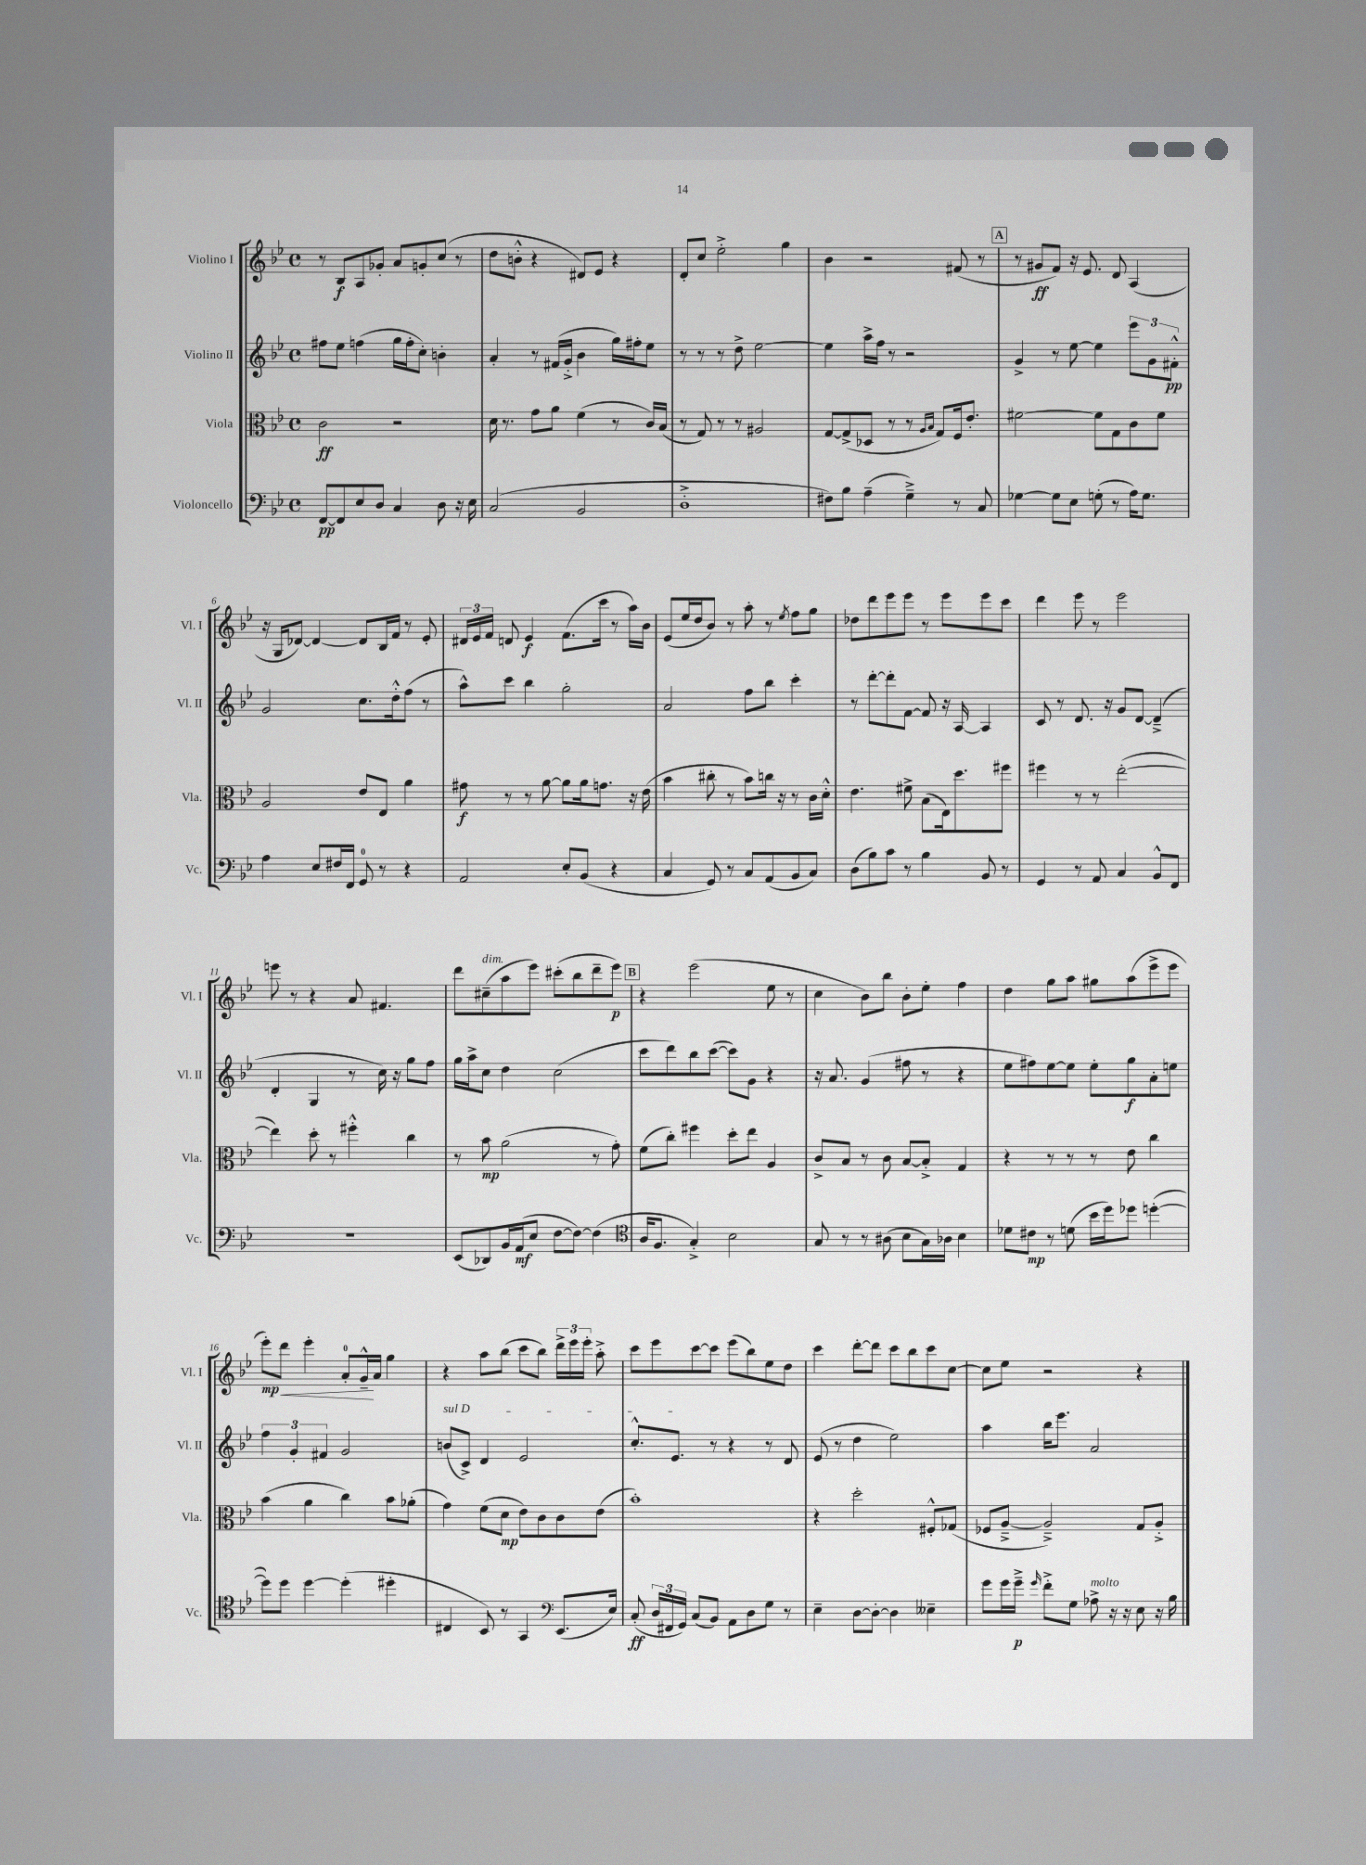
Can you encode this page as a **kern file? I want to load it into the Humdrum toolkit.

**kern	**dynam	**kern	**dynam	**kern	**dynam	**kern	**dynam
*part4	*part4	*part3	*part3	*part2	*part2	*part1	*part1
*staff4	*staff4	*staff3	*staff3	*staff2	*staff2	*staff1	*staff1
*I"Violoncello	*	*I"Viola	*	*I"Violino II	*	*I"Violino I	*
*I'Vc.	*	*I'Vla.	*	*I'Vl. II	*	*I'Vl. I	*
*clefF4	*	*clefC3	*	*clefG2	*	*clefG2	*
*k[b-e-]	*	*k[b-e-]	*	*k[b-e-]	*	*k[b-e-]	*
*M4/4	*	*M4/4	*	*M4/4	*	*M4/4	*
*met(c)	*	*met(c)	*	*met(c)	*	*met(c)	*
=1	=1	=1	=1	=1	=1	=1	=1
[8FF/L	pp	2c\	ff	8ff#X\L	.	8r	.
8FF/]	.	.	.	8ee-\J	.	8B-/L	f
8E-/	.	.	.	(4ffn\	.	8A/	.
8D/J	.	.	.	.	.	8g-X'/J	.
4C/	.	2r	.	16gg\LL	.	8a/L	.
.	.	.	.	16ff'\J	.	.	.
.	.	.	.	8cc'\J)	.	8gn'/	.
8D\	.	.	.	4bn'\	.	(8cc/J	.
16r	.	.	.	.	.	8r	.
16E-\	.	.	.	.	.	.	.
=2	=2	=2	=2	=2	=2	=2	=2
(2C/	.	16d\	.	4a'/	.	8dd\L	.
.	.	8.r	.	.	.	.	.
.	.	.	.	.	.	8bn'^^\J	.
.	.	8g\L	.	8r	.	4r	.
.	.	8a\J	.	(16f#X/LL	.	.	.
.	.	.	.	16g'^/JJ	.	.	.
2BB-/	.	(4f\	.	4b-\	.	8d#X/L)	.
.	.	.	.	.	.	8e-/J	.
.	.	8r	.	16gg\LL)	.	4r	.
.	.	.	.	16ff#X'\J	.	.	.
.	.	16c/LL)	.	8ee-\J	.	.	.
.	.	(16B-/JJ	.	.	.	.	.
=3	=3	=3	=3	=3	=3	=3	=3
1D'^	.	8r	.	8r	.	8d'/L	.
.	.	8G/)	.	8r	.	8cc/J	.
.	.	8r	.	8r	.	2ee-'^\	.
.	.	8r	.	8dd^\	.	.	.
.	.	2A#X/	.	[2ee-\	.	.	.
.	.	.	.	.	.	4gg\	.
=4	=4	=4	=4	=4	=4	=4	=4
8F#X\L)	.	[8G/L	.	4ee-\]	.	4b-\	.
8B-\J	.	(8G^/]	.	.	.	.	.
(4A~\	.	8D-X/J	.	16aa^\LL	.	2r	.
.	.	.	.	16ff\JJ	.	.	.
.	.	8r	.	8r	.	.	.
4G~^\)	.	8r	.	2r	.	.	.
.	.	16qqA/LL	.	.	.	.	.
.	.	16qqB-/JJ	.	.	.	.	.
.	.	8G/L)	.	.	.	.	.
8r	.	16F/k	.	.	.	(8f#X/	.
.	.	8.e-'/J	.	.	.	.	.
8C/	.	.	.	.	.	8r	.
!!LO:REH:place=s1:t=A
=5	=5	=5	=5	=5	=5	=5	=5
[4G-X\	.	[2f#X\	.	4g^/	.	8r	.
.	.	.	.	.	.	8g#X/L	ff
8G-\L]	.	.	.	8r	.	8f/J)	.
8E-\J	.	.	.	[8ee-\	.	16r	.
.	.	.	.	.	.	8.e-/	.
(8Gn'\	.	8f#\L]	.	4ee-\]	.	.	.
8r	.	8G\	.	.	.	8d/	.
16A\KL)	.	8c\	.	12eee-\L	.	(4A/	.
8.G\J	.	.	.	.	.	.	.
.	.	.	.	12g\	.	.	.
.	.	8f#\J	.	.	.	.	.
.	.	.	.	12f#X'^^\J	pp	.	.
!!LO:LB:g=z
=6	=6	=6	=6	=6	=6	=6	=6
4A\	.	2A/	.	2g/	.	16r	.
.	.	.	.	.	.	16G/KL	.
.	.	.	.	.	.	[8d-X/J)	.
8E-/L	.	.	.	.	.	4d-/_	.
16F#X/L	.	.	.	.	.	.	.
16FF/JJ	.	.	.	.	.	.	.
8GG/	.	8e-/L	.	8.cc\L	.	8d-/L]	.
8r	.	8E-/J	.	.	.	16B-/L	.
.	.	.	.	16dd'^^\k	.	16f/JJ	.
4r	.	4a\	.	(8ff\J	.	8r	.
.	.	.	.	8r	.	8e-'/	.
=7	=7	=7	=7	=7	=7	=7	=7
2AA/	.	8g#X\	f	8aa^^\L)	.	24d#X/LL	.
.	.	.	.	.	.	24e-/	.
.	.	.	.	.	.	24f/JJ	.
.	.	8r	.	8ccc\J	.	8dn/	.
.	.	8r	.	4bb-\	.	4e-/	f
.	.	[8a\	.	.	.	.	.
8E-'/L	.	8a\L]	.	2gg'\	.	(8.f\L	.
(8BB-/J	.	16a\k	.	.	.	.	.
.	.	8.gn\J	.	.	.	16ccc\Jk	.
4r	.	.	.	.	.	8r	.
.	.	16r	.	.	.	16aa\LL)	.
.	.	(16e-\	.	.	.	16b-\JJ	.
=8	=8	=8	=8	=8	=8	=8	=8
4C/	.	4b-\	.	2a/	.	(8e-/L	.
.	.	.	.	.	.	16ee-/L	.
.	.	.	.	.	.	16dd/J	.
8GG/)	.	8cc#X'\	.	.	.	8b-/J)	.
8r	.	8r	.	.	.	8r	.
8C/L	.	8b-\L)	.	8ff\L	.	8aa'\	.
(8AA/	.	16ccn\Jk	.	8bb-\J	.	8r	.
.	.	16r	.	.	.	.	.
.	.	.	.	.	.	8qee-/	.
8BB-/	.	8r	.	4ccc'\	.	8ff\L	.
8C/J)	.	16c\LL	.	.	.	8gg\J	.
.	.	16d'^^\JJ	.	.	.	.	.
=9	=9	=9	=9	=9	=9	=9	=9
(8D\L	.	4.e-\	.	8r	.	8dd-X\L	.
8B-\)	.	.	.	[8ddd'\L	.	8ddd\	.
8c\J	.	.	.	8ddd'\]	.	8eee-\	.
8r	.	8f#X^\	.	[8f\J	.	8eee-\J	.
4B-\	.	(8B-\L	.	8f/]	.	8r	.
.	.	16E-\k)	.	16r	.	8eee-\L	.
.	.	8.dd\	.	[16A/	.	.	.
8BB-/	.	.	.	4A/]	.	8eee-\	.
8r	.	8ff#X\J	.	.	.	8ccc\J	.
=10	=10	=10	=10	=10	=10	=10	=10
4GG/	.	4ff#X\	.	8c/	.	4ddd\	.
.	.	.	.	8r	.	.	.
8r	.	8r	.	8.d/	.	8eee-\	.
8AA/	.	8r	.	.	.	8r	.
.	.	.	.	16r	.	.	.
4C/	.	([2ee-'\	.	8g/L	.	2eee-\	.
.	.	.	.	[8d/J	.	.	.
8BB-^^/L	.	.	.	(4d~^/]	.	.	.
8FF/J	.	.	.	.	.	.	.
!!LO:LB:g=z
=11	=11	=11	=11	=11	=11	=11	=11
1r	.	4ee-\])	.	4d'/	.	8eeen\	.
.	.	.	.	.	.	8r	.
.	.	8dd'\	.	4G/	.	4r	.
.	.	8r	.	.	.	.	.
.	.	4ff#X'^^\	.	8r	.	8a/	.
.	.	.	.	16cc\)	.	4.f#X/	.
.	.	.	.	16r	.	.	.
.	.	4cc\	.	8gg\L	.	.	.
.	.	.	.	8ff\J	.	.	.
=12	=12	=12	=12	=12	=12	=12	=12
(8EE-/L	.	8r	.	16gg\LL	.	8ddd\L	.
.	.	.	.	16aa^\J	.	.	.
!	!	!	!	!	!	!LO:TX:a:i:t=dim.	!
8DD-X/)	.	8b-\	mp	8cc\J	.	(8cc#X~\	.
16BB-/L	.	(2a\	.	4dd\	.	8aa\	.
(16AA/J	mf	.	.	.	.	.	.
8E-/J	.	.	.	.	.	8eee-\J)	.
[8F\L	.	.	.	(2cc\	.	(8ccc#X'\L	.
8F\J_)	.	.	.	.	.	8bb-\	.
(4F\]	.	8r	.	.	.	8ddd~\	.
.	.	8g'\)	.	.	.	8eee-\J)	p
!!LO:REH:place=s1:t=B
=13	=13	=13	=13	=13	=13	=13	=13
*clefC4	*	*	*	*	*	*	*
16A/KL	.	(8f\L	.	8ccc\L	.	4r	.
8.F/J	.	.	.	.	.	.	.
.	.	8cc'\J)	.	8ddd\)	.	.	.
4G'^/)	.	4ff#X\	.	8bb-\	.	(2eee-\	.
.	.	.	.	([8ccc\J	.	.	.
2B-\	.	8dd'\L	.	8ccc\L])	.	.	.
.	.	8ee-\J	.	8g\J	.	.	.
.	.	4A/	.	4r	.	8ee-\	.
.	.	.	.	.	.	8r	.
=14	=14	=14	=14	=14	=14	=14	=14
8G/	.	8c^/L	.	16r	.	4cc\	.
.	.	.	.	8.a/	.	.	.
8r	.	8B-/J	.	.	.	.	.
8r	.	8r	.	(4g/	.	8b-\L)	.
(8A#X\	.	8c\	.	.	.	8bb-\J	.
8B-\L	.	[8B-/L	.	8ff#X\	.	8b-'\L	.
16G\L)	.	8B-'^/J]	.	8r	.	8ee-'\J	.
16A-X\JJ	.	.	.	.	.	.	.
4B-\	.	4G/	.	4r	.	4ff\	.
=15	=15	=15	=15	=15	=15	=15	=15
8d-X\L	.	4r	.	8ee-\L	.	4dd\	.
8c#X\J	mp	.	.	8ff#X\)	.	.	.
8r	.	8r	.	[8ee-\	.	8gg\L	.
(8dn\	.	8r	.	8ee-\J]	.	8aa\J	.
16b-\LL	.	8r	.	8ee-'\L	.	8gg#X\L	.
16dd\J)	.	.	.	.	.	.	.
8dd-X\J	.	8e-\	.	8gg\	f	(8aa\	.
([4ddn'\	.	4cc\	.	8a'\	.	8eee-^\	.
.	.	.	.	8een\J	.	8eee-\J	.
!!LO:LB:g=z
=16	=16	=16	=16	=16	=16	=16	=16
!	!	!	!	!	!	!	!LO:HP:b
8dd\L])	.	(4b-\	.	6ff\	.	8eee-'\L)	< mp
8dd\J	.	.	.	.	.	8ddd\J	.
.	.	.	.	6g'/	.	.	.
[4dd\	.	4a\	.	.	.	4eee-'\	.
.	.	.	.	6f#X/	.	.	.
(4dd'\]	.	4cc\)	.	2g/	.	8a'/L	.
.	.	.	.	.	.	16g~^^/L	.
.	.	.	.	.	.	16a/JJ	[
4dd#X'\	.	8b-\L	.	.	.	4gg\	.
.	.	(8a-X'\J	.	.	.	.	.
=17	=17	=17	=17	=17	=17	=17	=17
!	!	!	!	!LO:TX:a:i:t=sul D	!	!	!
4C#X/	.	4g\)	.	(8bn/L	.	4r	.
.	.	.	.	8c^/J)	.	.	.
8BB-/)	.	(8f\L	.	4d/	.	8aa\L	.
8r	.	8d\J	mp	.	.	(8bb-\J	.
4GG/	.	8e-\L)	.	2e-/	.	8ccc\L	.
.	.	8c\	.	.	.	8bb-\J)	.
*clefF4	*	*	*	*	*	*	*
(8.EE-/L	.	8c\	.	.	.	24ddd^\LL	.
.	.	.	.	.	.	24eee-\	.
.	.	.	.	.	.	24eee-'\JJ	.
.	.	(8e-\J	.	.	.	8aa'^\	.
16E-/Jk)	.	.	.	.	.	.	.
=18	=18	=18	=18	=18	=18	=18	=18
(8C'/	ff	1b-')	.	8.cc'^^/L	.	8ccc\L	.
24D/LL	.	.	.	.	.	8eee-\	.
24FF#X/	.	.	.	.	.	.	.
.	.	.	.	8.e-/J	.	.	.
24GG/JJ)	.	.	.	.	.	.	.
(8C/L	.	.	.	.	.	[8ccc\	.
8BB-/J)	.	.	.	8r	.	8ccc\J]	.
8AA\L	.	.	.	4r	.	(8eee-\L	.
8D\	.	.	.	.	.	8bb-\)	.
8G\J	.	.	.	8r	.	8ee-\	.
8r	.	.	.	8d/	.	8dd\J	.
=19	=19	=19	=19	=19	=19	=19	=19
4E-~\	.	4r	.	(8e-/	.	4ccc\	.
.	.	.	.	8r	.	.	.
[8D\L	.	2dd'\	.	4dd\	.	[8ddd'\L	.
8D'\J_	.	.	.	.	.	8ddd\J]	.
4D\]	.	.	.	2ee-\)	.	8ccc\L	.
.	.	.	.	.	.	8bb-\	.
4E--X~\	.	8F#X'^^/L	.	.	.	8ccc\	.
.	.	(8G-X/J	.	.	.	[8cc\J	.
=20	=20	=20	=20	=20	=20	=20	=20
8g\L	.	8F-X/L	.	4aa\	.	8cc\L]	.
16g\L	.	[8A~^/J	.	.	.	8ee-\J	.
16g~^\JJ	p	.	.	.	.	.	.
16qqg/	.	.	.	.	.	.	.
8f'^\L	.	2A~^/])	.	16bb-\KL	.	2r	.
.	.	.	.	8.eee-\J	.	.	.
8G\J	.	.	.	.	.	.	.
!LO:TX:a:i:t=molto	!	!	!	!	!	!	!
8A-X^\	.	.	.	2a/	.	.	.
16r	.	.	.	.	.	.	.
16r	.	.	.	.	.	.	.
8E-\	.	8G/L	.	.	.	4r	.
16r	.	8A'^/J	.	.	.	.	.
16B-\	.	.	.	.	.	.	.
==	==	==	==	==	==	==	==
*-	*-	*-	*-	*-	*-	*-	*-
